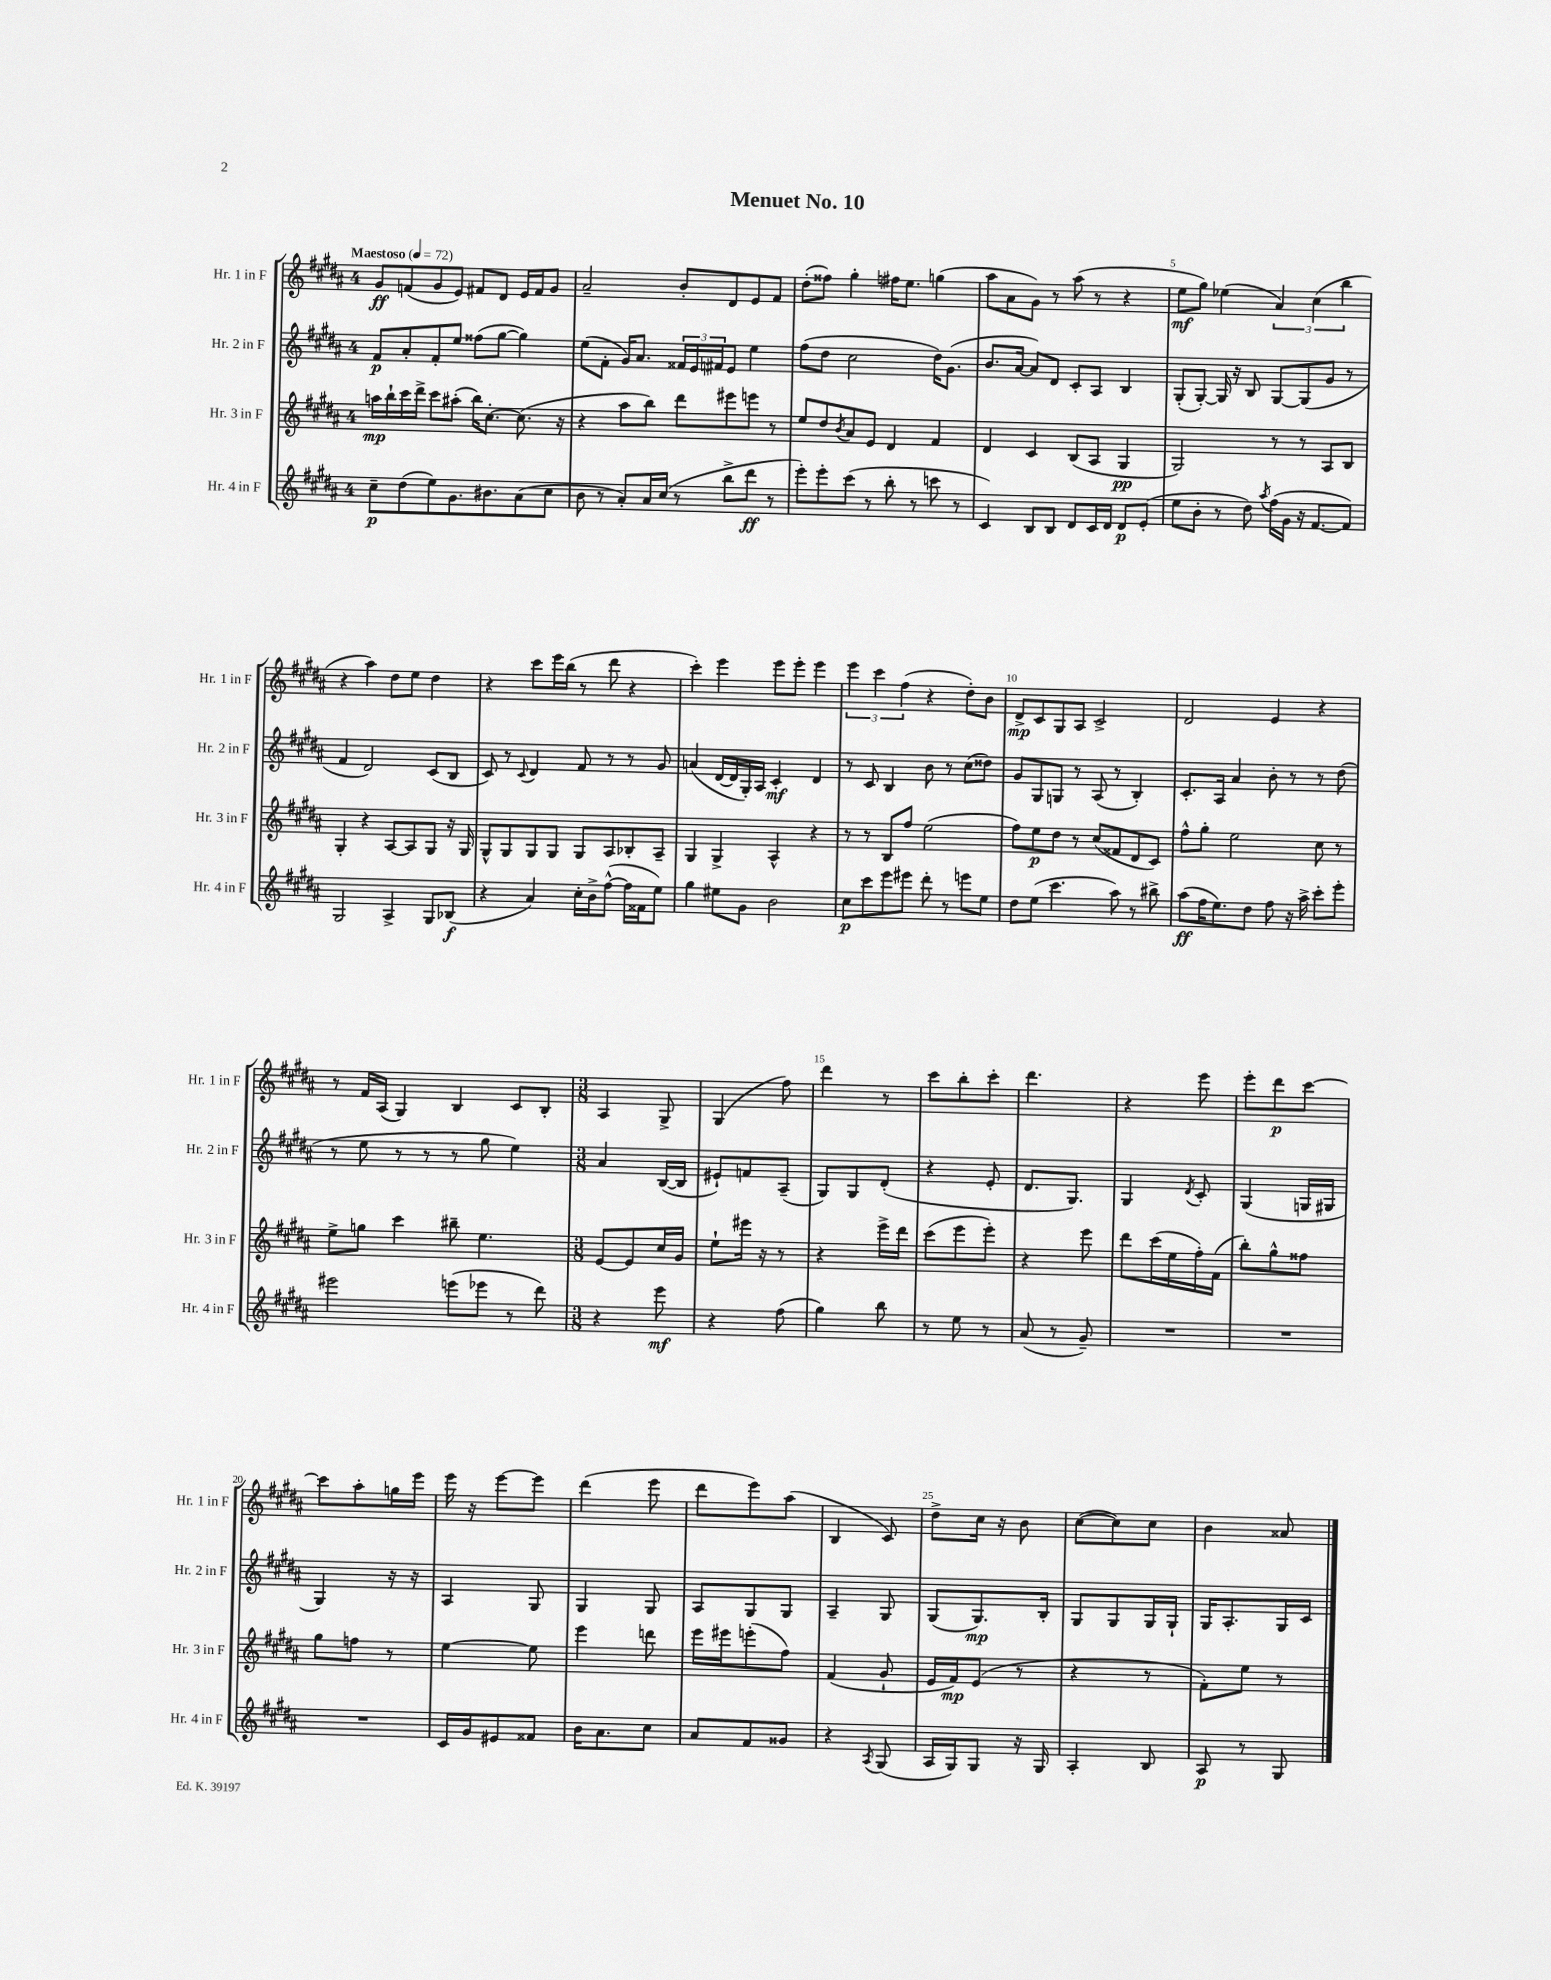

**kern	**kern	**kern	**kern
*staff4	*staff3	*staff2	*staff1
*clefG2	*clefG2	*clefG2	*clefG2
*k[f#c#g#d#a#]	*k[f#c#g#d#a#]	*k[f#c#g#d#a#]	*k[f#c#g#d#a#]
*M4/4	*M4/4	*M4/4	*M4/4
*MM72	*MM72	*MM72	*MM72
8cc#~\L	16aa\LL	8f#/L	8g#/L
.	16bb`\	.	.
(8dd#\	16ccc#\	8a#'/	(8f/
.	16ddd#^\JJ	.	.
8ee\)	8ccc#\L	8f#'/	8g#/
8.g#\	(8aa#'\J	8ee/J	8e/J)
.	16bb\LK)	(8ff##\L	8f#/L
8.b#\	[8.cc#'\J	.	.
.	.	[8gg#\J	8d#/J
(8a#\	(8.cc#\]	4gg#\])	16e/LL
.	.	.	16f#/J
8cc#\J	.	.	8g#/J
.	16r	.	.
=	=	=	=
8b\	4r	(8ee\L	2a#~/
8r	.	8f#'\J	.
8a#'/L)	8aa#\L	16g#/LK)	.
.	.	8.a#/J	.
16a#/L	8bb\J)	.	.
(16cc#/JJ	.	.	.
8r	8ddd#\L	24f##/LL	8b'/L
.	.	24e/	.
.	.	24f#/J	.
8bb^\L	8eee#\	8e/J	8d#/
8ddd#\J	8eee\J	4ee\	8e/
8r	8r	.	8f#/J
=	=	=	=
8eee'\L)	8ee/L	(8ff#\L	(8dd#'\L
8eee'\	8dd#/	8dd#\J	8ff##\J)
.	8qb/	.	.
(8ccc#\J	8a#/	2cc#\	4gg#'\
8r	8e/J	.	.
8bb'\	4d#/	.	16ff#\LK
.	.	.	8.ee\J
8r	.	.	.
8ccc\	4f#/	16dd#\LK)	(4gg\
.	.	(8.g#\J	.
8r	.	.	.
=	=	=	=
4c#/)	4d#/	8.b/L	8aa#\L
.	.	.	8a#\
.	.	[16a#/Jk	.
8B/L	4c#/	8a#/]L)	8g#\J)
8B/J	.	8d#/J	8r
8d#/L	(8B/L	8c#'/L	(8aa#\
16c#/L	8A#/J	8A#/J	8r
16d#/JJ	.	.	.
8d#/L	4G#/	4B/	4r
(8e'/J	.	.	.
=	=	=	=
8ee\L	2G#/)	(8G#'/L	8ee\L
8b'\J	.	[8G#'/J)	8gg#\J)
8r	.	16G#/]	(4ee-\
.	.	16r	.
8dd#\)	.	8B/	.
8qaa#/	.	.	.
(16ff#\LL	8r	[8G#/L	6a#/)
16g#\JJ	.	.	.
16r	8r	(8G#/]	.
.	.	.	(6cc#\
[8.f#/L	.	.	.
.	8A#/L	8g#/J	.
.	.	.	6bb\
8f#/]J)	8B/J	8r	.
=	=	=	=
2G#/	4G#'/	4f#/	4r
.	4r	2d#/)	4aa#\)
4A#^/	[8A#/L	.	8dd#\L
.	8A#/]	.	8ee\J
8G#/L	8G#/J	(8c#/L	4dd#\
(8B-/J	16r	8B/J	.
.	16G#/	.	.
=	=	=	=
4r	8G#^^/L	8c#/)	4r
.	8G#/	8r	.
.	.	8qqc#/	.
4a#/)	8G#/	4d#/	8ccc#\L
.	8G#/J	.	16eee\L
.	.	.	(16bb\JJ
16cc#'\LL	8G#/L	8f#/	8r
16b^\J	.	.	.
([8ff#^^\J	8A#/	8r	8ddd#\
16ff#\]LL	8B-'/	8r	4r
16f##\J	.	.	.
8ee\J)	8A#~/J	8g#/	.
=	=	=	=
4gg#\	4G#/	(4a/	4ccc#'\)
8ee#\L	4G#^/	[16d#/LL	4eee\
.	.	16d#/]	.
8g#\J	.	16G#'/)	.
.	.	16A#/JJ	.
2b\	4A#^^/	4c#'/	8eee\L
.	.	.	8eee'\J
.	4r	4d#/	4eee\
=	=	=	=
8cc#\L	8r	8r	6eee\
8ccc#\	8r	8c#/	.
.	.	.	6ccc#\
8eee\	8B/L	4B/	.
.	.	.	(6ff#\
8eee#\J	8ff#/J	.	.
8ddd#'\	(2ee\	8b\	4r
8r	.	8r	.
8eee\L	.	(8cc#\L	8dd#'\L)
8ee\J	.	8dd##\J)	8b\J
=	=	=	=
8dd#\L	8ff#\L)	8g#/L	8d#^/L
(8ee\J	8ee\	8G#/	8c#/
4.ccc#\	8dd#\J	8G/J	8G#/
.	8r	8r	8A#/J
.	(8cc#/L	(8A#/	2c#^/
8aa#\)	8f##/	8r	.
8r	8d#/	4B'/)	.
8bb#^\	8c#/J)	.	.
=	=	=	=
(8aa#\L	8ff#^^\L	8.c#'/L	2d#/
16ff#\K	8gg#'\J	.	.
8.ee\)	.	16A#/Jk	.
.	2ee\	4a#/	.
8dd#\J	.	.	.
8ff#\	.	8b'\	4e/
16r	.	8r	.
16aa#^\	.	.	.
8ccc#'\L	8cc#\	8r	4r
8eee'\J	8r	(8dd#\	.
=	=	=	=
2eee#\	8ee^\L	8r	8r
.	8gg\J	8ee\	16f#/LL
.	.	.	(16A#/JJ
.	4ccc#\	8r	4G#/)
.	.	8r	.
(8eee\L	8bb#~\	8r	4B/
8eee-\J	4.ee\	8gg#\	.
8r	.	4ee\)	8c#/L
8ddd#\)	.	.	8B'/J
=	=	=	=
*M3/8	*M3/8	*M3/8	*M3/8
4r	[8e/L	4a#/	4A#/
.	8e/]	.	.
8eee\	16cc#/L	([16B/LL	8G#^/
.	16g#/JJ	16B/]JJ	.
=	=	=	=
4r	8ee`\L	8e#`/L)	(4G#/
.	16eee#\Jk	8f/	.
.	16r	.	.
(8ff#\	8r	(8A#~/J	8ff#\)
=	=	=	=
4gg#\)	4r	8G#/L)	4ddd#\
.	.	8G#/	.
8bb\	16eee^\LL	(8d#'/J	8r
.	16ddd#\JJ	.	.
=	=	=	=
8r	(8ccc#\L	4r	8ccc#\L
8ee\	8eee\	.	8bb'\
8r	8eee'\J)	8e'/	8ccc#'\J
=	=	=	=
(8a#/	4r	8.d#/L	4.ddd#\
8r	.	.	.
.	.	8.G#/J)	.
8g#~/)	8eee\	.	.
=	=	=	=
4.r	8ddd#\L	4G#/	4r
.	(16ccc#\L	.	.
.	16ee\	.	.
.	.	8qd#/	.
.	16ff#'\)	8c#'/	8eee\
.	(16f#\JJ	.	.
=	=	=	=
4.r	8bb'\L)	(4G#/	8eee'\L
.	8gg#^^\	.	8ddd#\
.	8ff##\J	16G/LL	[8ccc#\J
.	.	16G#/JJ	.
=	=	=	=
4.r	8gg#\L	4G#/)	8ccc#\]L
.	8ff\J	.	8aa#'\
.	8r	16r	16gg\L
.	.	16r	16eee\JJ
=	=	=	=
16c#/LL	[4ee\	4A#/	16eee\
16g#/J	.	.	16r
8e#/	.	.	[8eee\L
8f##/J	8ee\]	8G#/	8eee\]J
=	=	=	=
16b\LK	4eee\	4G#/	(4ddd#\
8.a#\	.	.	.
8cc#\J	8ddd\	8G#/	8eee\
=	=	=	=
8a#/L	16eee\LL	8A#/L	8ddd#\L
.	16eee#\J	.	.
8f#/	(8eee'\	8G#/	8eee\)
8g##/J	8ff#\J)	8G#/J	(8aa#\J
=	=	=	=
4r	(4f#/	4A#~/	4B/
8qA#/	.	.	.
(8G#/	8g#`/	8G#/	8c#/)
=	=	=	=
16A#/LL	16e/LL	(8G#/L	8dd#^\L
16G#/J)	16f#/J)	.	.
8G#/J	(8e/J	8.G#/)	16cc#\Jk
.	.	.	16r
16r	8r	.	8b\
16G#/	.	16B'/Jk	.
=	=	=	=
4A#'/	4r	8G#/L	([8cc#\L
.	.	8G#/	8cc#\])
8B/	8r	16G#/L	8cc#\J
.	.	16G#`/JJ	.
=	=	=	=
8A#/	8f#'\L)	16G#/LK	4b\
.	.	8.A#'/	.
8r	8ee\J	.	.
8G#/	8r	16G#/L	8a##/
.	.	16c#/JJ	.
==	==	==	==
*-	*-	*-	*-
